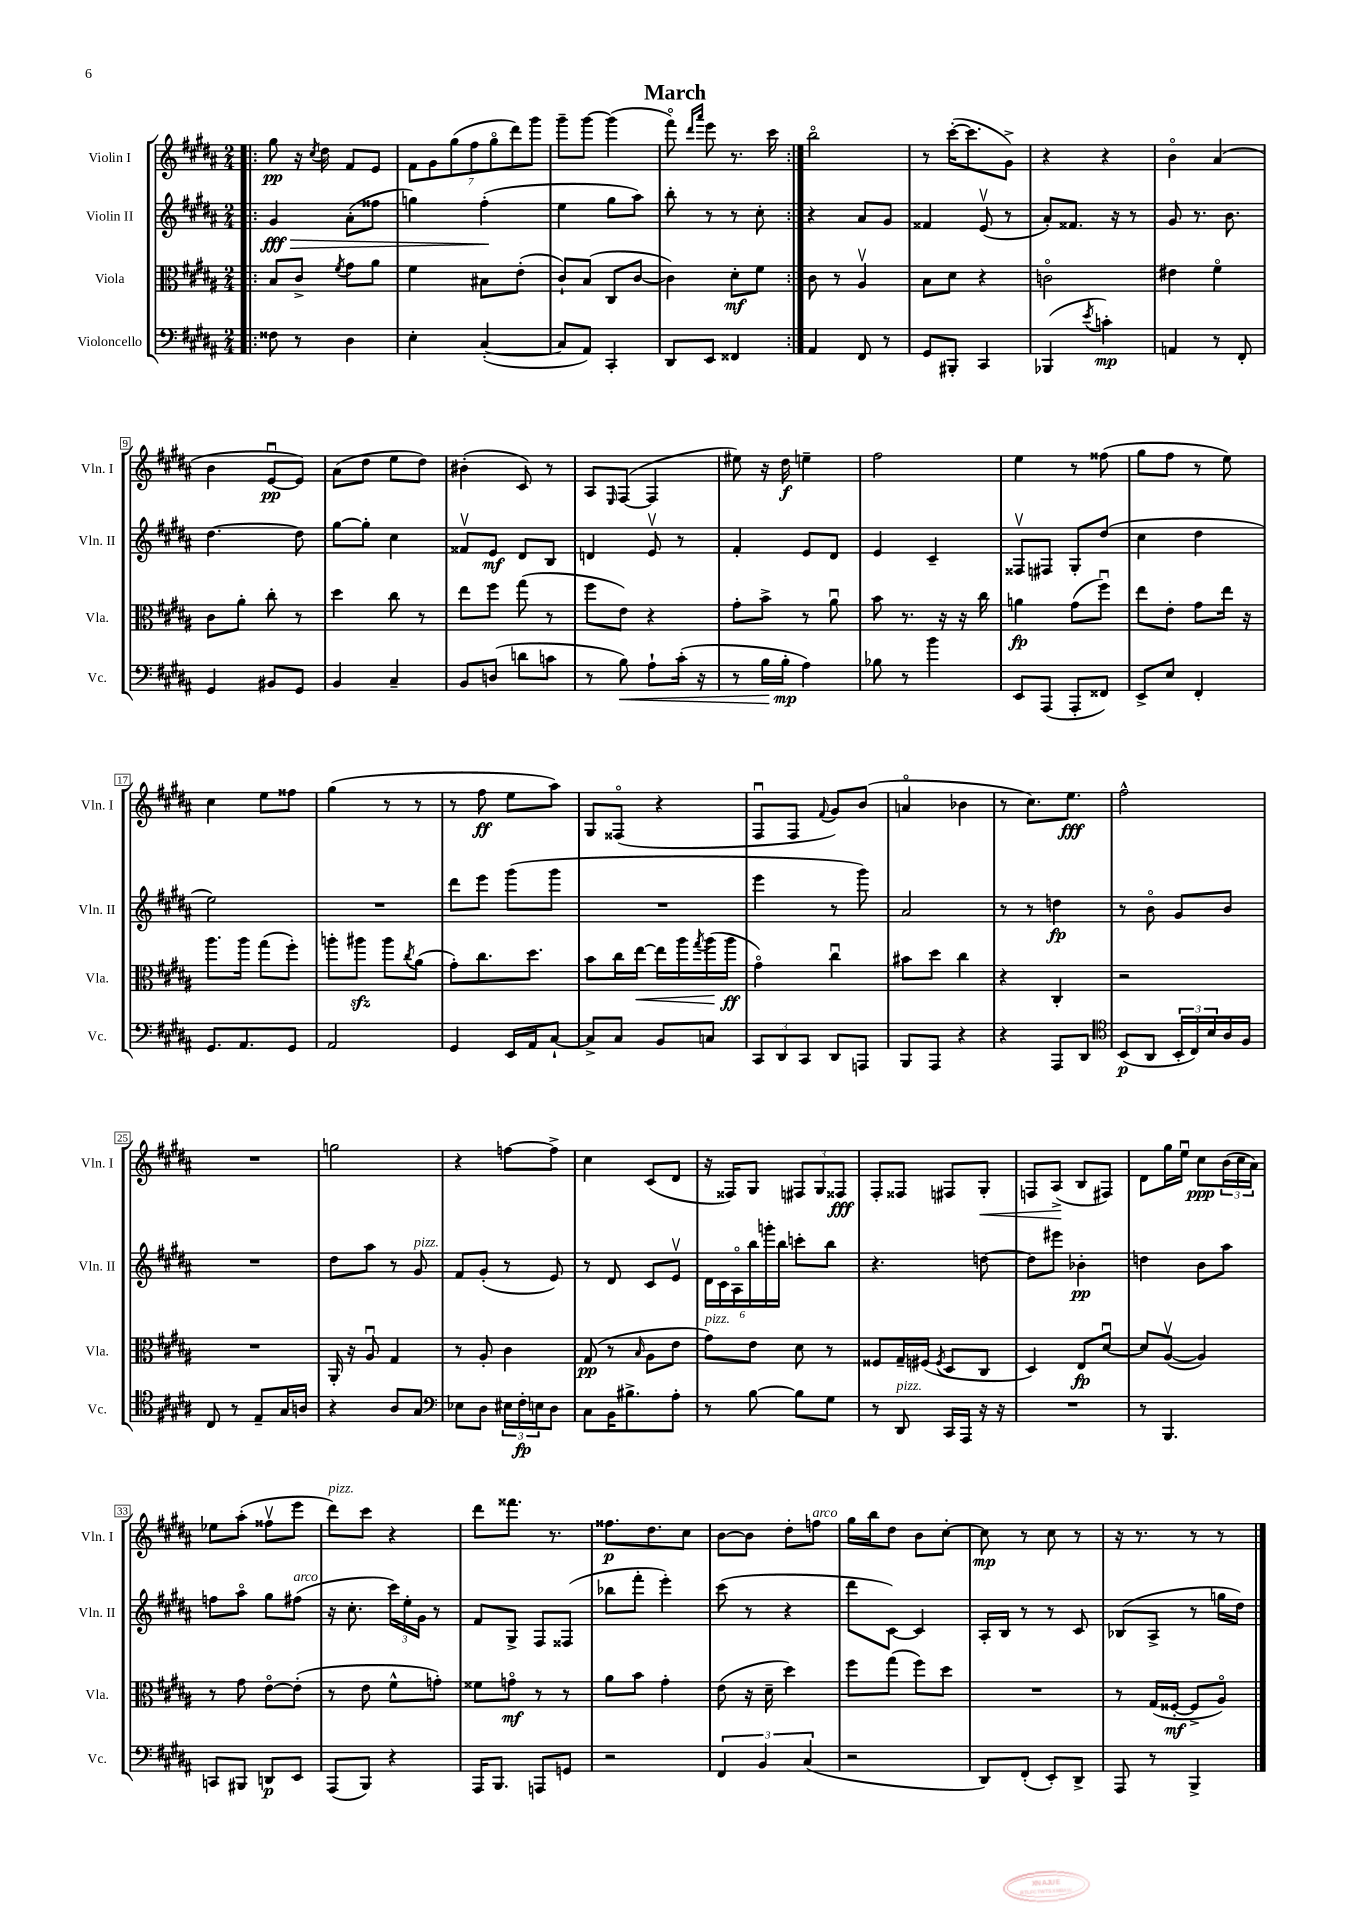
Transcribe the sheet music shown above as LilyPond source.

\header { title = "March" }
<<
\new StaffGroup <<
\new Staff = "s0" \with { instrumentName = "Violin I" shortInstrumentName = "Vln. I" } {
    \clef treble \key b \major \numericTimeSignature \time 2/4
    \repeat volta 2 { \bar ".|:" gis''8\pp r16 \acciaccatura { cis''8 } dis''16 fis'8 e'8 |
    \tuplet 7/4 { fis'8 gis'8 gis''8( fis''8 gis''8\flageolet dis'''8) gis'''8 } |
    gis'''8-- gis'''8~ gis'''4( |
    fis'''8\flageolet) \grace { dis'''16 ais'''16 } e'''8 r8. cis'''16 | }
    b''2\flageolet |
    r8 cis'''16~-.( cis'''8. gis'8->) |
    r4 r4 |
    b'4\flageolet ais'4( |
    b'4 e'8~\downbow\pp e'8) |
    ais'8( dis''8 e''8 dis''8) |
    bis'4-.( cis'8) r8 |
    ais8 \grace { e16 } fis8~( fis4 |
    eis''8) r16 dis''16\f e''4-- |
    fis''2 |
    e''4 r8 fisis''8( |
    gis''8 fis''8 r8 e''8) |
    cis''4 e''8 fisis''8 |
    gis''4( r8 r8 |
    r8 fis''8\ff e''8 ais''8) |
    gis8 fisis8\flageolet( r4 |
    fis8\downbow fis8 \appoggiatura { fis'8 } gis'8) b'8( |
    a'4\flageolet bes'4 |
    r8 cis''8.) e''8.\fff |
    fis''2-^ |
    R2 |
    g''2 |
    r4 f''8~ f''8-> |
    cis''4 cis'8( dis'8 |
    r16 fisis16) gis8 \tuplet 3/2 { fis8 gis8 fisis8\fff } |
    fis8-. fisis8 fis8 gis8-.\< |
    f8 ais8->\!( b8 fis8) |
    dis'8 gis''16 e''16\downbow cis''8\ppp \tuplet 3/2 { b'16( cis''16 ais'16) } |
    ees''8 ais''8-.( fisis''8\upbow e'''8 |
    dis'''8^\markup { \italic "pizz." }) cis'''8 r4 |
    dis'''8 fisis'''8. r8. |
    fisis''8.\p dis''8. cis''8 |
    b'8~ b'8 dis''8-. f''8^\markup { \italic "arco" } |
    gis''16 b''16 dis''8 b'8 cis''8~-. |
    cis''8\mp r8 cis''8 r8 |
    r16 r8. r8 r8 \bar "|." |
}
\new Staff = "s1" \with { instrumentName = "Violin II" shortInstrumentName = "Vln. II" } {
    \clef treble \key b \major \numericTimeSignature \time 2/4
    \repeat volta 2 { \bar ".|:" gis'4\fff\> ais'8-.( fisis''8 |
    g''4) fis''4-.\!( |
    e''4 gis''8 ais''8) |
    b''8-. r8 r8 cis''8-. | }
    r4 ais'8 gis'8 |
    fisis'4 e'8\upbow( r8 |
    ais'8-.) fisis'8. r16 r8 |
    gis'8 r8. b'8. |
    dis''4.~ dis''8 |
    gis''8~ gis''8-. cis''4 |
    fisis'8\upbow e'8\mf dis'8 b8 |
    d'4 e'8\upbow r8 |
    fis'4-. e'8 dis'8 |
    e'4 cis'4-- |
    fisis8\upbow fis8 gis8-. dis''8( |
    cis''4 dis''4 |
    e''2) |
    R2 |
    dis'''8 e'''8 gis'''8( gis'''8 |
    R2 |
    e'''4 r8 gis'''8) |
    ais'2 |
    r8 r8 d''4\fp |
    r8 b'8\flageolet gis'8 b'8 |
    R2 |
    dis''8 ais''8 r8 gis'8^\markup { \italic "pizz." } |
    fis'8 gis'8-.( r8 e'8) |
    r8 dis'8 cis'8 e'8\upbow |
    \tuplet 6/4 { dis'16 cis'16 ais16\flageolet b''16 g'''16-. b''16 } c'''8-. b''8 |
    r4. d''8~ |
    d''8 eis'''8 bes'4-.\pp |
    d''4 b'8 ais''8 |
    f''8 ais''8\flageolet gis''8 fis''8^\markup { \italic "arco" }( |
    r16 cis''8.-. \tuplet 3/2 { cis'''16) e''16-. gis'16 } r8 |
    fis'8 gis8-> fis8 fisis8( |
    bes''8 fis'''8-. e'''4-.) |
    cis'''8( r8 r4 |
    dis'''8 cis'8~) cis'4 |
    ais16-. b16 r8 r8 cis'8 |
    bes8( ais8-> r8 g''16 dis''16) \bar "|." |
}
\new Staff = "s2" \with { instrumentName = "Viola" shortInstrumentName = "Vla." } {
    \clef alto \key b \major \numericTimeSignature \time 2/4
    \repeat volta 2 { \bar ".|:" b8 cis'8-> \acciaccatura { fis'8 } gis'8 ais'8 |
    fis'4 bis8 e'8-.( |
    cis'8-!) b8( cis8 cis'8~ |
    cis'4) dis'8-.\mf fis'8 | }
    cis'8 r8 ais4\upbow |
    b8 dis'8 r4 |
    c'2\flageolet |
    eis'4 fis'4\flageolet |
    cis'8 ais'8-. cis''8-. r8 |
    dis''4 cis''8 r8 |
    e''8 fis''8 gis''8( r8 |
    fis''8 e'8) r4 |
    gis'8-. b'8-> r8 ais'8\downbow |
    b'8 r8. r16 r16 cis''16 |
    a'4\fp gis'8( fis''8\downbow) |
    e''8 e'8-. gis'8 e''16 r16 |
    ais''8. ais''16 gis''8( fis''8-.) |
    a''8-. ais''8\sfz ais''8 \acciaccatura { cis''8 } ais'8( |
    gis'8-.) cis''8. dis''8. |
    b'8 cis''16 e''16~\< e''16 ais''16 \acciaccatura { gis''8 } ais''16\!( ais''16\ff |
    gis'4\flageolet) cis''4\downbow |
    bis'8 dis''8 cis''4 |
    r4 cis4-. |
    r2 |
    R2 |
    ais,16-. r16 ais8\downbow gis4 |
    r8 ais8-. cis'4 |
    gis8\pp( r8 \grace { b16 } ais8 e'8 |
    gis'8^\markup { \italic "pizz." }) e'8 dis'8 r8 |
    fisis8 gis16-- fis16( \acciaccatura { fis8 } dis8 cis8 |
    dis4) e8\fp dis'8~\downbow |
    dis'8 ais8~\upbow( ais4) |
    r8 gis'8 e'8~\flageolet e'8-.( |
    r8 e'8 fis'8-^ g'8-.) |
    fisis'8 g'8\flageolet\mf r8 r8 |
    ais'8 b'8 gis'4-. |
    e'8( r16 dis'16-- dis''4) |
    fis''8 gis''8( fis''8) dis''8 |
    R2 |
    r8 gis16( fisis16~-.\mf fisis8-> ais8\flageolet) \bar "|." |
}
\new Staff = "s3" \with { instrumentName = "Violoncello" shortInstrumentName = "Vc." } {
    \clef bass \key b \major \numericTimeSignature \time 2/4
    \repeat volta 2 { \bar ".|:" fisis8 r8 dis4 |
    e4-. cis4~-.( |
    cis8 ais,8) cis,4-. |
    dis,8 e,8 fisis,4 | }
    ais,4 fis,8 r8 |
    gis,8 bis,,8-. cis,4 |
    bes,,4( \acciaccatura { e'8 } c'4-.\mp) |
    a,4 r8 fis,8-. |
    gis,4 bis,8 gis,8 |
    b,4 cis4-- |
    b,8 d8( d'8 c'8 |
    r8 b8\<) ais8-! cis'16-.( r16 |
    r8 b16 b16-.\mp\! ais4) |
    bes8 r8 b'4 |
    e,8 ais,,8( ais,,8-. fisis,8) |
    e,8-> e8 fis,4-. |
    gis,8. ais,8. gis,8 |
    ais,2 |
    gis,4 e,16 ais,16 cis8~-! |
    cis8-> cis8 b,8 c8 |
    \tuplet 3/2 { cis,8 dis,8 cis,8 } dis,8 a,,8 |
    b,,8 ais,,8 r4 |
    r4 ais,,8 dis,8 |
    \clef tenor b,8\p( ais,8 \tuplet 3/2 { b,16-. cis16) b16 } ais16 fis16 |
    cis8 r8 e8-- gis16 a16 |
    r4 ais8 gis8 |
    \clef bass ees8 dis8 \tuplet 3/2 { eis16 fis16-.\fp e16 } dis8 |
    cis8 b,16 bis8.-> ais8-. |
    r8 b8~ b8 gis8 |
    r8 dis,8^\markup { \italic "pizz." } cis,16 ais,,16 r16 r16 |
    R2 |
    r8 b,,4. |
    c,8 bis,,8 d,8\p e,8 |
    ais,,8( b,,8) r4 |
    ais,,16 b,,8. a,,8 g,8 |
    r2 |
    \tuplet 3/2 { fis,4 b,4 cis4( } |
    r2 |
    dis,8) fis,8-.( e,8-.) dis,8-> |
    ais,,8 r8 b,,4-> \bar "|." |
}
>>
>>
\layout { \context { \Score \override BarNumber.stencil = #(make-stencil-boxer 0.1 0.3 ly:text-interface::print) } }
